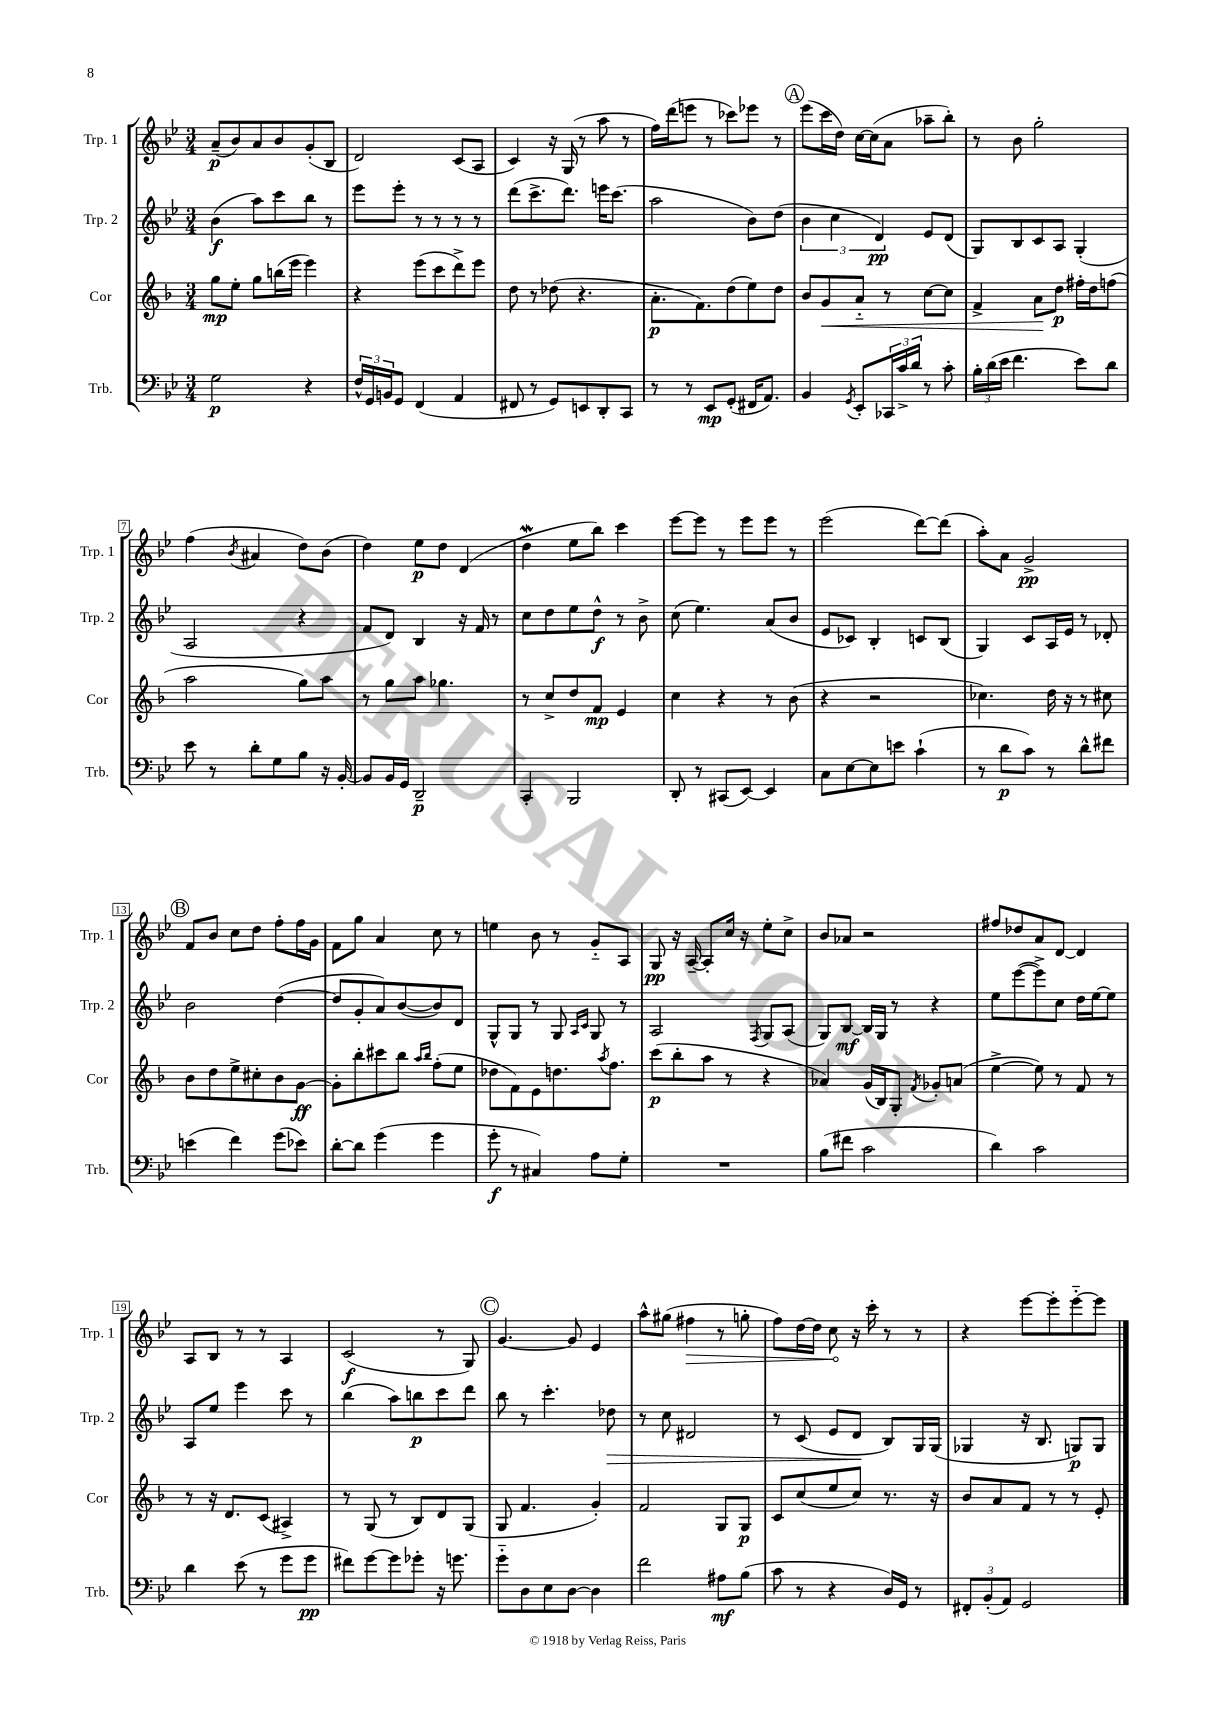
<<
\new StaffGroup <<
\new Staff = "s0" \with { instrumentName = "Trp. 1" shortInstrumentName = "Trp. 1" } {
    \clef treble \key bes \major \numericTimeSignature \time 3/4
    a'8--\p( bes'8) a'8 bes'8 g'8-.( bes8 |
    d'2) c'8( a8 |
    c'4) r16 g16( r8 a''8 r8 |
    f''16) d'''16( e'''8 r8 ces'''8) ees'''8 r8 |
    \mark \markup { \circle "A" } ees'''8( c'''16 d''16) c''16~ c''16( a'8 aes''8-- bes''8-.) |
    r8 bes'8 g''2-. |
    f''4( \acciaccatura { bes'8 } ais'4 d''8) bes'8( |
    d''4) ees''8\p d''8 d'4( |
    d''4\mordent ees''8 bes''8) c'''4 |
    ees'''8~ ees'''8 r8 ees'''8 ees'''8 r8 |
    ees'''2( d'''8~) d'''8( |
    a''8-.) a'8 g'2->\pp |
    \mark \markup { \circle "B" } f'8 bes'8 c''8 d''8 f''8-. f''16 g'16 |
    f'8 g''8 a'4 c''8 r8 |
    e''4 bes'8 r8 g'8-_ a8 |
    g8\pp r16 a16~-- a8-. c''16 r16 ees''8-. c''8-> |
    bes'8 aes'8 r2 |
    fis''8 des''8 a'8 d'8~ d'4 |
    a8 bes8 r8 r8 a4 |
    c'2\f( r8 g8) |
    \mark \markup { \circle "C" } g'4.~ g'8 ees'4 |
    a''8-^ gis''8( \once \override Hairpin.circled-tip = ##t fis''4\> r8 g''8-. |
    f''8) d''16~ d''16 c''8\! r16 c'''16-. r8 r8 |
    r4 ees'''8~ ees'''8-. ees'''8~-_ ees'''8 \bar "|." |
}
\new Staff = "s1" \with { instrumentName = "Trp. 2" shortInstrumentName = "Trp. 2" } {
    \clef treble \key bes \major \numericTimeSignature \time 3/4
    bes'4\f( a''8) c'''8 bes''8 r8 |
    ees'''8 ees'''8-. r8 r8 r8 r8 |
    d'''8( c'''8.-> d'''8.) e'''16 c'''8.( |
    a''2 bes'8) d''8( |
    \mark \markup { \circle "A" } \tuplet 3/2 { bes'4 c''4 d'4\pp) } ees'8 d'8( |
    g8) bes8 c'8 a8 g4-.( |
    a2 r4 |
    f'8 d'8) bes4 r16 f'16 r8 |
    c''8 d''8 ees''8 d''8-^\f r8 bes'8-> |
    c''8( ees''4.) a'8( bes'8 |
    ees'8 ces'8) bes4-. c'8 bes8( |
    g4) c'8 a16 ees'16 r8 des'8-. |
    \mark \markup { \circle "B" } bes'2 d''4~( |
    d''8 g'8-. a'8) bes'8~( bes'8) d'8 |
    g8-^ g8 r8 g8 \grace { a16 c'16 } g8 r8 |
    a2 \acciaccatura { f8 } g8 a8( |
    g8) bes8~\mf bes16 g16 r8 r4 |
    ees''8 ees'''8~( ees'''8->) c''8 d''16 ees''16~ ees''8 |
    a8 ees''8 ees'''4 c'''8 r8 |
    bes''4( a''8) b''8\p c'''8 d'''8 |
    \mark \markup { \circle "C" } bes''8 r8 c'''4.-. des''8\> |
    r8 c''8 dis'2 |
    r8 c'8( ees'8 d'8\! bes8) g16 g16( |
    ges4 r16 bes8. g8\p) g8 \bar "|." |
}
\new Staff = "s2" \with { instrumentName = "Cor" shortInstrumentName = "Cor" } {
    \clef treble \key f \major \numericTimeSignature \time 3/4
    g''8\mp e''8-. g''8 b''16( e'''16 e'''4) |
    r4 e'''8( c'''8 d'''8->) e'''8 |
    d''8 r8 des''8( r4. |
    a'8.-.\p f'8.) d''8( e''8) d''8 |
    \mark \markup { \circle "A" } bes'8 g'8\< a'8-_ r8 c''8~ c''8 |
    f'4-> a'8\! d''8\p fis''16-. d''16 f''8( |
    a''2 g''8) a''8 |
    r8 g''8 a''8 ges''4. |
    r8 c''8-> d''8 f'8\mp e'4 |
    c''4 r4 r8 bes'8( |
    r4 r2 |
    ces''4.) d''16 r16 r8 cis''8 |
    \mark \markup { \circle "B" } bes'8 d''8 e''8-> cis''8-. bes'8 g'8~\ff |
    g'8-. bes''8-. cis'''8 bes''8 \grace { a''16 bes''16 } f''8-.( e''8 |
    des''8 f'8) e'8 d''8. \acciaccatura { a''8 } f''8. |
    c'''8\p( bes''8-. a''8 r8 r4 |
    aes'4) g'16( bes16) g8-. \acciaccatura { f'8 } ges'8-. a'8( |
    e''4~-> e''8) r8 f'8 r8 |
    r8 r16 d'8. c'8( ais4->) |
    r8 g8( r8 bes8) d'8 g8( |
    \mark \markup { \circle "C" } g8 f'4. g'4-.) |
    f'2 g8 g8\p |
    c'8 c''8( e''8 c''8) r8. r16 |
    bes'8 a'8 f'8 r8 r8 e'8-. \bar "|." |
}
\new Staff = "s3" \with { instrumentName = "Trb." shortInstrumentName = "Trb." } {
    \clef bass \key bes \major \numericTimeSignature \time 3/4
    g2\p r4 |
    \tuplet 3/2 { f16-^ g,16 b,16 } g,8 f,4( a,4 |
    fis,8 r8 g,8) e,8 d,8-. c,8 |
    r8 r8 ees,8\mp g,8-.( fis,16 a,8.) |
    \mark \markup { \circle "A" } bes,4 \acciaccatura { g,8 } ees,8-. \tuplet 3/2 { ces,16 c'16-> d'16 } r8 c'8-. |
    \tuplet 3/2 { bes16-. d'16( ees'16 } f'4. ees'8) d'8 |
    ees'8 r8 d'8-. g8 bes8 r16 bes,16~-. |
    bes,8 bes,16 g,16 d,2--\p |
    c,4-. bes,,2 |
    d,8-. r8 cis,8( ees,8~) ees,4 |
    c8 ees8~ ees8 e'8 c'4-!( |
    r8 d'8\p c'8) r8 d'8-^ fis'8 |
    \mark \markup { \circle "B" } e'4( f'4) g'8( ees'8) |
    d'8~-. d'8 g'4( g'4 |
    g'8-.\f r8 cis4) a8 g8-. |
    R2. |
    bes8( fis'8 c'2 |
    d'4) c'2 |
    d'4 ees'8( r8 g'8 g'8\pp |
    fis'8) g'8~ g'8 ges'8-. r16 g'8. |
    \mark \markup { \circle "C" } g'8-_ d8 ees8 d8~ d4 |
    f'2 ais8\mf bes8( |
    c'8 r8 r4 d16) g,16 r8 |
    \tuplet 3/2 { fis,8-. bes,8-.( a,8) } g,2 \bar "|." |
}
>>
>>
\layout { \context { \Score \override BarNumber.stencil = #(make-stencil-boxer 0.1 0.3 ly:text-interface::print) } }
